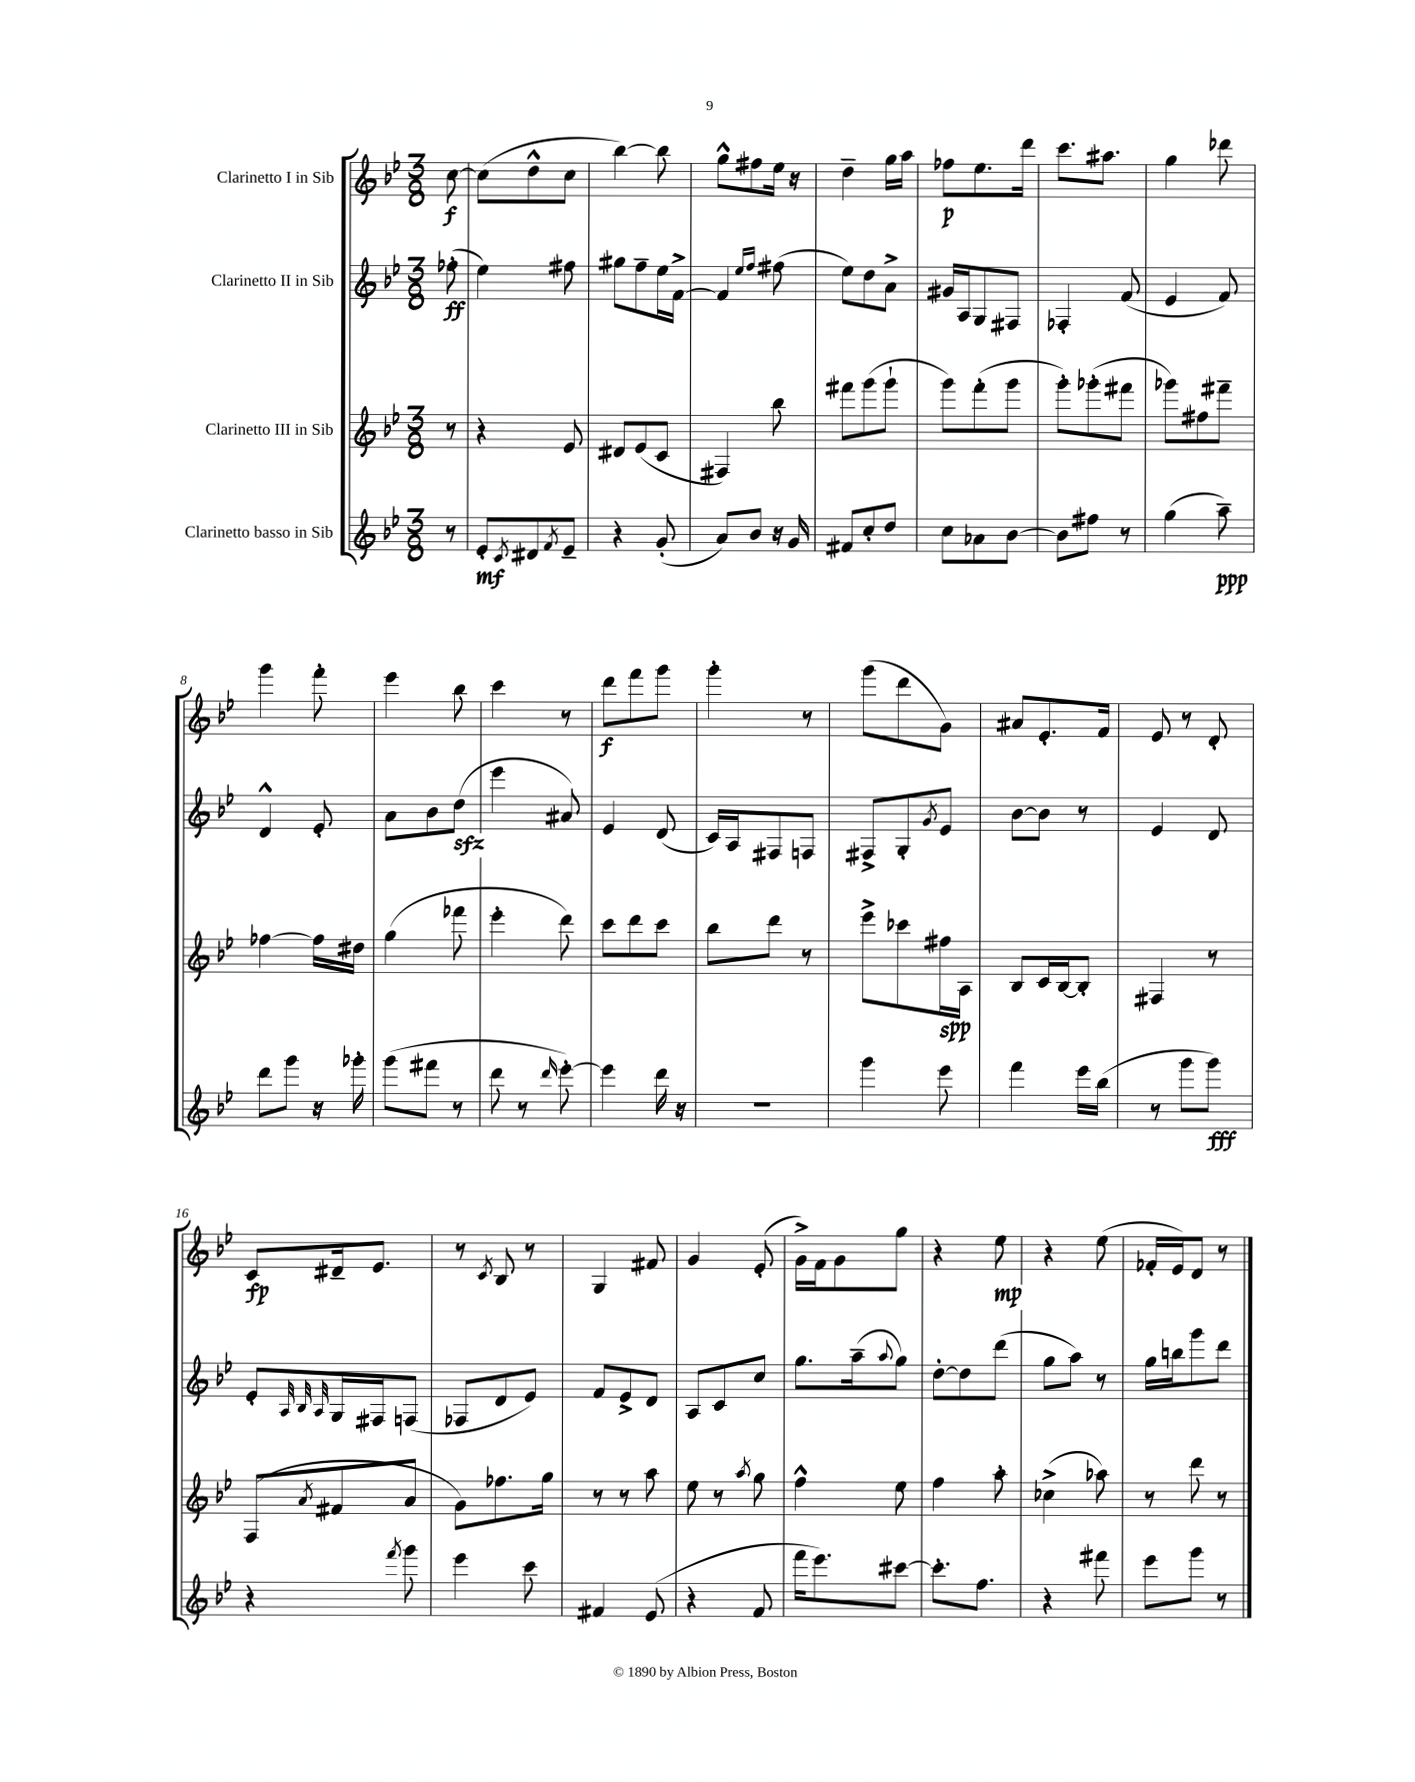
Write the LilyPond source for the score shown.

<<
\new StaffGroup <<
\new Staff = "s0" \with { instrumentName = "Clarinetto I in Sib" } {
    \clef treble \key bes \major \numericTimeSignature \time 3/8 \partial 8
    c''8~\f |
    c''8( d''8-^ c''8 |
    bes''4~) bes''8 |
    g''8-^ fis''8 ees''16 r16 |
    d''4-- g''16 a''16 |
    fes''8\p ees''8. d'''16 |
    c'''8. ais''8. |
    g''4 des'''8 |
    g'''4 f'''8-. |
    ees'''4 bes''8 |
    c'''4 r8 |
    d'''8\f f'''8 g'''8 |
    g'''4-. r8 |
    g'''8( d'''8 g'8) |
    ais'8 ees'8.-. f'16 |
    ees'8 r8 d'8-. |
    c'8\fp dis'16-- ees'8. |
    r8 \acciaccatura { c'8 } bes8 r8 |
    g4 fis'8 |
    g'4 ees'8-.( |
    g'16->) f'16 g'8 g''8 |
    r4 ees''8\mp |
    r4 ees''8( |
    fes'16-. ees'16) d'8 r8 \bar "|." |
}
\new Staff = "s1" \with { instrumentName = "Clarinetto II in Sib" } {
    \clef treble \key bes \major \numericTimeSignature \time 3/8 \partial 8
    fes''8-.\ff( |
    ees''4) fis''8 |
    gis''8 f''8-- ees''16 f'16~-> |
    f'4 \grace { ees''16 f''16 } fis''8( |
    ees''8) d''8 a'8-> |
    gis'16 a16 g8 fis8 |
    fes4-. f'8( |
    ees'4 f'8) |
    d'4-^ ees'8-. |
    a'8 bes'8 d''8\sfz( |
    ees'''4 ais'8) |
    ees'4 d'8( |
    c'16) a16 fis8 f8 |
    fis8-> g8-. \acciaccatura { g'8 } ees'8 |
    bes'8~ bes'8 r8 |
    ees'4 d'8 |
    ees'8-. \grace { a32 bes32 a32 } g16 fis16 f8( |
    fes8 d'8 ees'8) |
    f'8 ees'8-> d'8 |
    a8 c'8 c''8 |
    g''8. a''16--( \appoggiatura { a''8 } g''8) |
    d''8~-. d''8 d'''8( |
    g''8 a''8) r8 |
    g''16 b''16 g'''8 d'''8 \bar "|." |
}
\new Staff = "s2" \with { instrumentName = "Clarinetto III in Sib" } {
    \clef treble \key bes \major \numericTimeSignature \time 3/8 \partial 8
    r8 |
    r4 ees'8 |
    dis'8 ees'8( c'8 |
    fis4) bes''8 |
    fis'''8 g'''8( g'''8-! |
    g'''8) f'''8-.( g'''8 |
    g'''8-.) ges'''8-.( fis'''8 |
    ges'''8) fis''8 fis'''8-- |
    fes''4~ fes''16 dis''16 |
    g''4( fes'''8 |
    ees'''4-. d'''8) |
    c'''8 d'''8 c'''8 |
    bes''8 d'''8 r8 |
    ees'''8-> ces'''8 fis''16\spp a16 |
    bes8 c'16 bes16~ bes8-. |
    fis4 r8 |
    f8( \acciaccatura { a'8 } fis'8 a'8 |
    g'8) fes''8. g''16 |
    r8 r8 a''8 |
    ees''8 r8 \acciaccatura { a''8 } g''8 |
    f''4-^ ees''8 |
    f''4 a''8-. |
    ces''4->( aes''8) |
    r8 d'''8 r8 \bar "|." |
}
\new Staff = "s3" \with { instrumentName = "Clarinetto basso in Sib" } {
    \clef treble \key bes \major \numericTimeSignature \time 3/8 \partial 8
    r8 |
    ees'8-.\mf \acciaccatura { c'8 } dis'8 \acciaccatura { f'8 } ees'8-- |
    r4 g'8-.( |
    a'8) bes'8 r16 g'16 |
    fis'8 c''8-. d''8 |
    c''8 aes'8 bes'8~ |
    bes'8 fis''8 r8 |
    g''4( a''8--\ppp) |
    d'''8 g'''8 r16 ges'''16-. |
    g'''8( fis'''8 r8 |
    d'''8 r8 \grace { d'''16 } ees'''8~-.) |
    ees'''4 d'''16 r16 |
    R4. |
    g'''4 ees'''8 |
    f'''4 ees'''16 bes''16( |
    r8 g'''8 g'''8\fff) |
    r4 \acciaccatura { f'''8 } g'''8 |
    ees'''4 c'''8 |
    fis'4 ees'8( |
    r4 f'8 |
    f'''16 ees'''8.) cis'''8~ |
    cis'''8.-. f''8. |
    r4 fis'''8 |
    ees'''8 g'''8 r8 \bar "|." |
}
>>
>>
